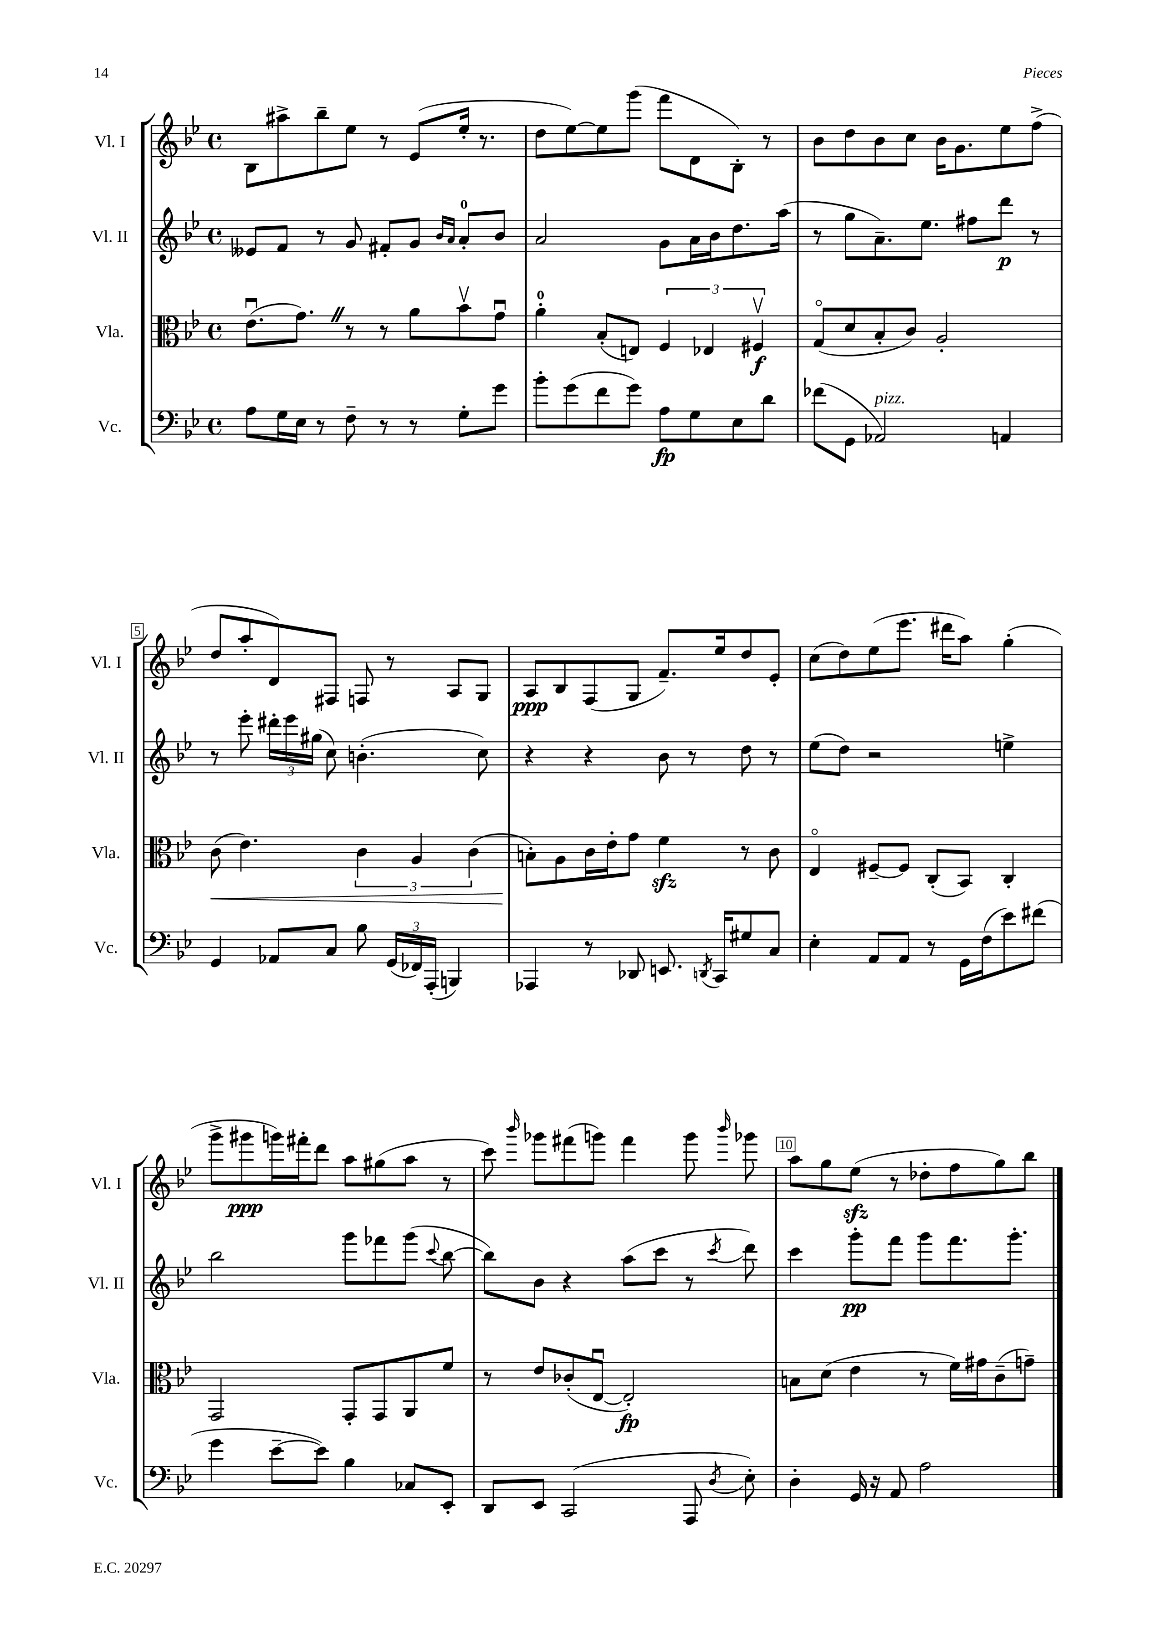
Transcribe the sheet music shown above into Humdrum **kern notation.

**kern	**dynam	**kern	**dynam	**kern	**dynam	**kern	**dynam
*part4	*part4	*part3	*part3	*part2	*part2	*part1	*part1
*staff4	*staff4	*staff3	*staff3	*staff2	*staff2	*staff1	*staff1
*I"Vc.	*	*I"Vla.	*	*I"Vl. II	*	*I"Vl. I	*
*I'Vc.	*	*I'Vla.	*	*I'Vl. II	*	*I'Vl. I	*
*clefF4	*	*clefC3	*	*clefG2	*	*clefG2	*
*k[b-e-]	*	*k[b-e-]	*	*k[b-e-]	*	*k[b-e-]	*
*M4/4	*	*M4/4	*	*M4/4	*	*M4/4	*
*met(c)	*	*met(c)	*	*met(c)	*	*met(c)	*
=2	=2	=2	=2	=2	=2	=2	=2
8A\L	.	(8.e-u\L	.	8e--X/L	.	8B-\L	.
16G\L	.	.	.	8f/J	.	8aa#X^\	.
16E-\JJ	.	8.gZ\J)	.	.	.	.	.
8r	.	.	.	8r	.	8bb-~\	.
8F~\	.	8r	.	8g/	.	8ee-\J	.
8r	.	8r	.	8f#X'/L	.	8r	.
8r	.	8a\L	.	8g/J	.	(8e-/L	.
.	.	.	.	16qqb-/LL	.	.	.
.	.	.	.	16qqa/JJ	.	.	.
8G'\L	.	8b-v\	.	8a'/L	.	16ee-'/Jk	.
.	.	.	.	.	.	8.r	.
8g\J	.	8gu\J	.	8b-/J	.	.	.
=3	=3	=3	=3	=3	=3	=3	=3
8b-'\L	.	4a'\	.	2a/	.	8dd\L	.
(8g\	.	.	.	.	.	[8ee-\)	.
8f\	.	(8B-'/L	.	.	.	8ee-\]	.
8g\J)	.	8En/J)	.	.	.	(8ggg\J	.
8A\L	fp	6F/	.	8g\L	.	8fff\L	.
8G\	.	.	.	16a\L	.	8d\	.
.	.	6E-X/	.	.	.	.	.
.	.	.	.	16b-\J	.	.	.
8E-\	.	.	.	8.dd\	.	8B-'\J)	.
.	.	6F#Xv/	f	.	.	.	.
8d\J	.	.	.	.	.	8r	.
.	.	.	.	(16aa\Jk	.	.	.
=4	=4	=4	=4	=4	=4	=4	=4
(8f-X\L	.	(8G/L	.	8r	.	8b-\L	.
8GG\J	.	8d/	.	8gg\L	.	8dd\	.
!LO:TX:a:i:t=pizz.	!	!	!	!	!	!	!
2AA-X/)	.	8B-'/	.	8.a~\)	.	8b-\	.
.	.	8c/J)	.	.	.	8cc\J	.
.	.	.	.	8.ee-\J	.	.	.
.	.	2A'/	.	.	.	16b-\KL	.
.	.	.	.	.	.	8.g\	.
.	.	.	.	8ff#X\L	.	.	.
4AAn/	.	.	.	8ddd\J	p	8ee-\	.
.	.	.	.	8r	.	(8ff^\J	.
!!LO:LB:g=z
=5	=5	=5	=5	=5	=5	=5	=5
!	!	!	!LO:HP:b	!	!	!	!
4GG/	.	(8c\	<	8r	.	8dd/L	.
.	.	4.e-\)	.	8eee-'\	.	8aa'/	.
8AA-X/L	.	.	.	24ddd#X'\LL	.	8d/)	.
.	.	.	.	24eee-\	.	.	.
.	.	.	.	(24gg#X\JJ	.	.	.
8C/J	.	.	.	8cc\)	.	8F#X/J	.
8B-\	.	6c\	.	(4.bn'\	.	8Fn/	.
(24GG/LL	.	.	.	.	.	8r	.
24FF-X/)	.	6A/	.	.	.	.	.
(24AAA'/JJ	.	.	.	.	.	.	.
4BBBn/)	.	.	.	.	.	8A/L	.
.	.	(6c\	.	.	.	.	.
.	.	.	.	8cc\)	.	8G/J	.
=6	=6	=6	=6	=6	=6	=6	=6
4AAA-X/	.	8Bn'\L)	.	4r	.	8A/L	ppp
.	.	8A\	[	.	.	8B-/	.
8r	.	16c\L	.	4r	.	(8F/	.
.	.	16e-'\J	.	.	.	.	.
8DD-X/	.	8g\J	.	.	.	8G/J	.
8.EEn/	.	4fzz\	.	8b-\	.	8.f~/L)	.
.	.	.	.	8r	.	.	.
8qDDn/	.	.	.	.	.	.	.
16CC/KL	.	.	.	.	.	16ee-/k	.
8G#X/	.	8r	.	8dd\	.	8dd/	.
8C/J	.	8c\	.	8r	.	8e-'/J	.
=7	=7	=7	=7	=7	=7	=7	=7
4E-'\	.	4E-/	.	(8ee-\L	.	(8cc\L	.
.	.	.	.	8dd\J)	.	8dd\)	.
8AA/L	.	[8F#X~/L	.	2r	.	(8ee-\	.
8AA/J	.	8F#/J]	.	.	.	8.eee-\J	.
8r	.	(8C'/L	.	.	.	.	.
.	.	.	.	.	.	16ddd#X\KL	.
16GG\LL	.	8BB-/J)	.	.	.	8aa\J)	.
(16F\J	.	.	.	.	.	.	.
8e-\)	.	4C'/	.	4een^\	.	(4gg'\	.
(8f#X\J	.	.	.	.	.	.	.
!!LO:LB:g=z
=8	=8	=8	=8	=8	=8	=8	=8
4g\	.	2GG/	.	2bb-\	.	8ggg^\L	.
.	.	.	.	.	.	8ggg#X\	ppp
[8e-~\L	.	.	.	.	.	16gggn\L)	.
.	.	.	.	.	.	16fff#X'\J	.
8e-\J])	.	.	.	.	.	8ddd\J	.
4B-\	.	8GG'/L	.	8ggg\L	.	8aa\L	.
.	.	8GG/	.	8fff-X\	.	(8gg#X\	.
8C-X/L	.	8AA/	.	(8ggg\J	.	8aa\J	.
.	.	.	.	8qqccc/	.	.	.
8EE-'/J	.	8f/J	.	[8bb-\	.	8r	.
=9	=9	=9	=9	=9	=9	=9	=9
8DD/L	.	8r	.	8bb-\L])	.	8ccc\)	.
.	.	.	.	.	.	16qqbbb-/	.
8EE-/J	.	8e-/L	.	8b-\J	.	8ggg-X\L	.
(2CC/	.	(8c-X'/	.	4r	.	(8fff#X\	.
.	.	[8E-u/J	.	.	.	8gggn\J)	.
.	.	2E-'/])	fp	(8aa\L	.	4fff#\	.
.	.	.	.	8ccc\J	.	.	.
8AAA/	.	.	.	8r	.	8ggg\	.
8qD/	.	.	.	8qccc/	.	16qqbbb-/	.
8E-'\)	.	.	.	8ddd\)	.	8ggg-X\	.
=10	=10	=10	=10	=10	=10	=10	=10
4D'\	.	8Bn\L	.	4ccc\	.	8aa\L	.
.	.	(8d\J	.	.	.	8gg\	.
16GG/	.	4e-\	.	8ggg'\L	pp	(8ee-zz\J	.
16r	.	.	.	.	.	.	.
8AA/	.	.	.	8fff\J	.	8r	.
2A\	.	8r	.	8ggg\L	.	8dd-X'\L	.
.	.	16f\LL)	.	8.fff\	.	8ff\	.
.	.	16g#X\J	.	.	.	.	.
.	.	(8c~\	.	.	.	8gg\)	.
.	.	.	.	8.ggg'\J	.	.	.
.	.	8gn~\J)	.	.	.	8bb-\J	.
==	==	==	==	==	==	==	==
*-	*-	*-	*-	*-	*-	*-	*-
